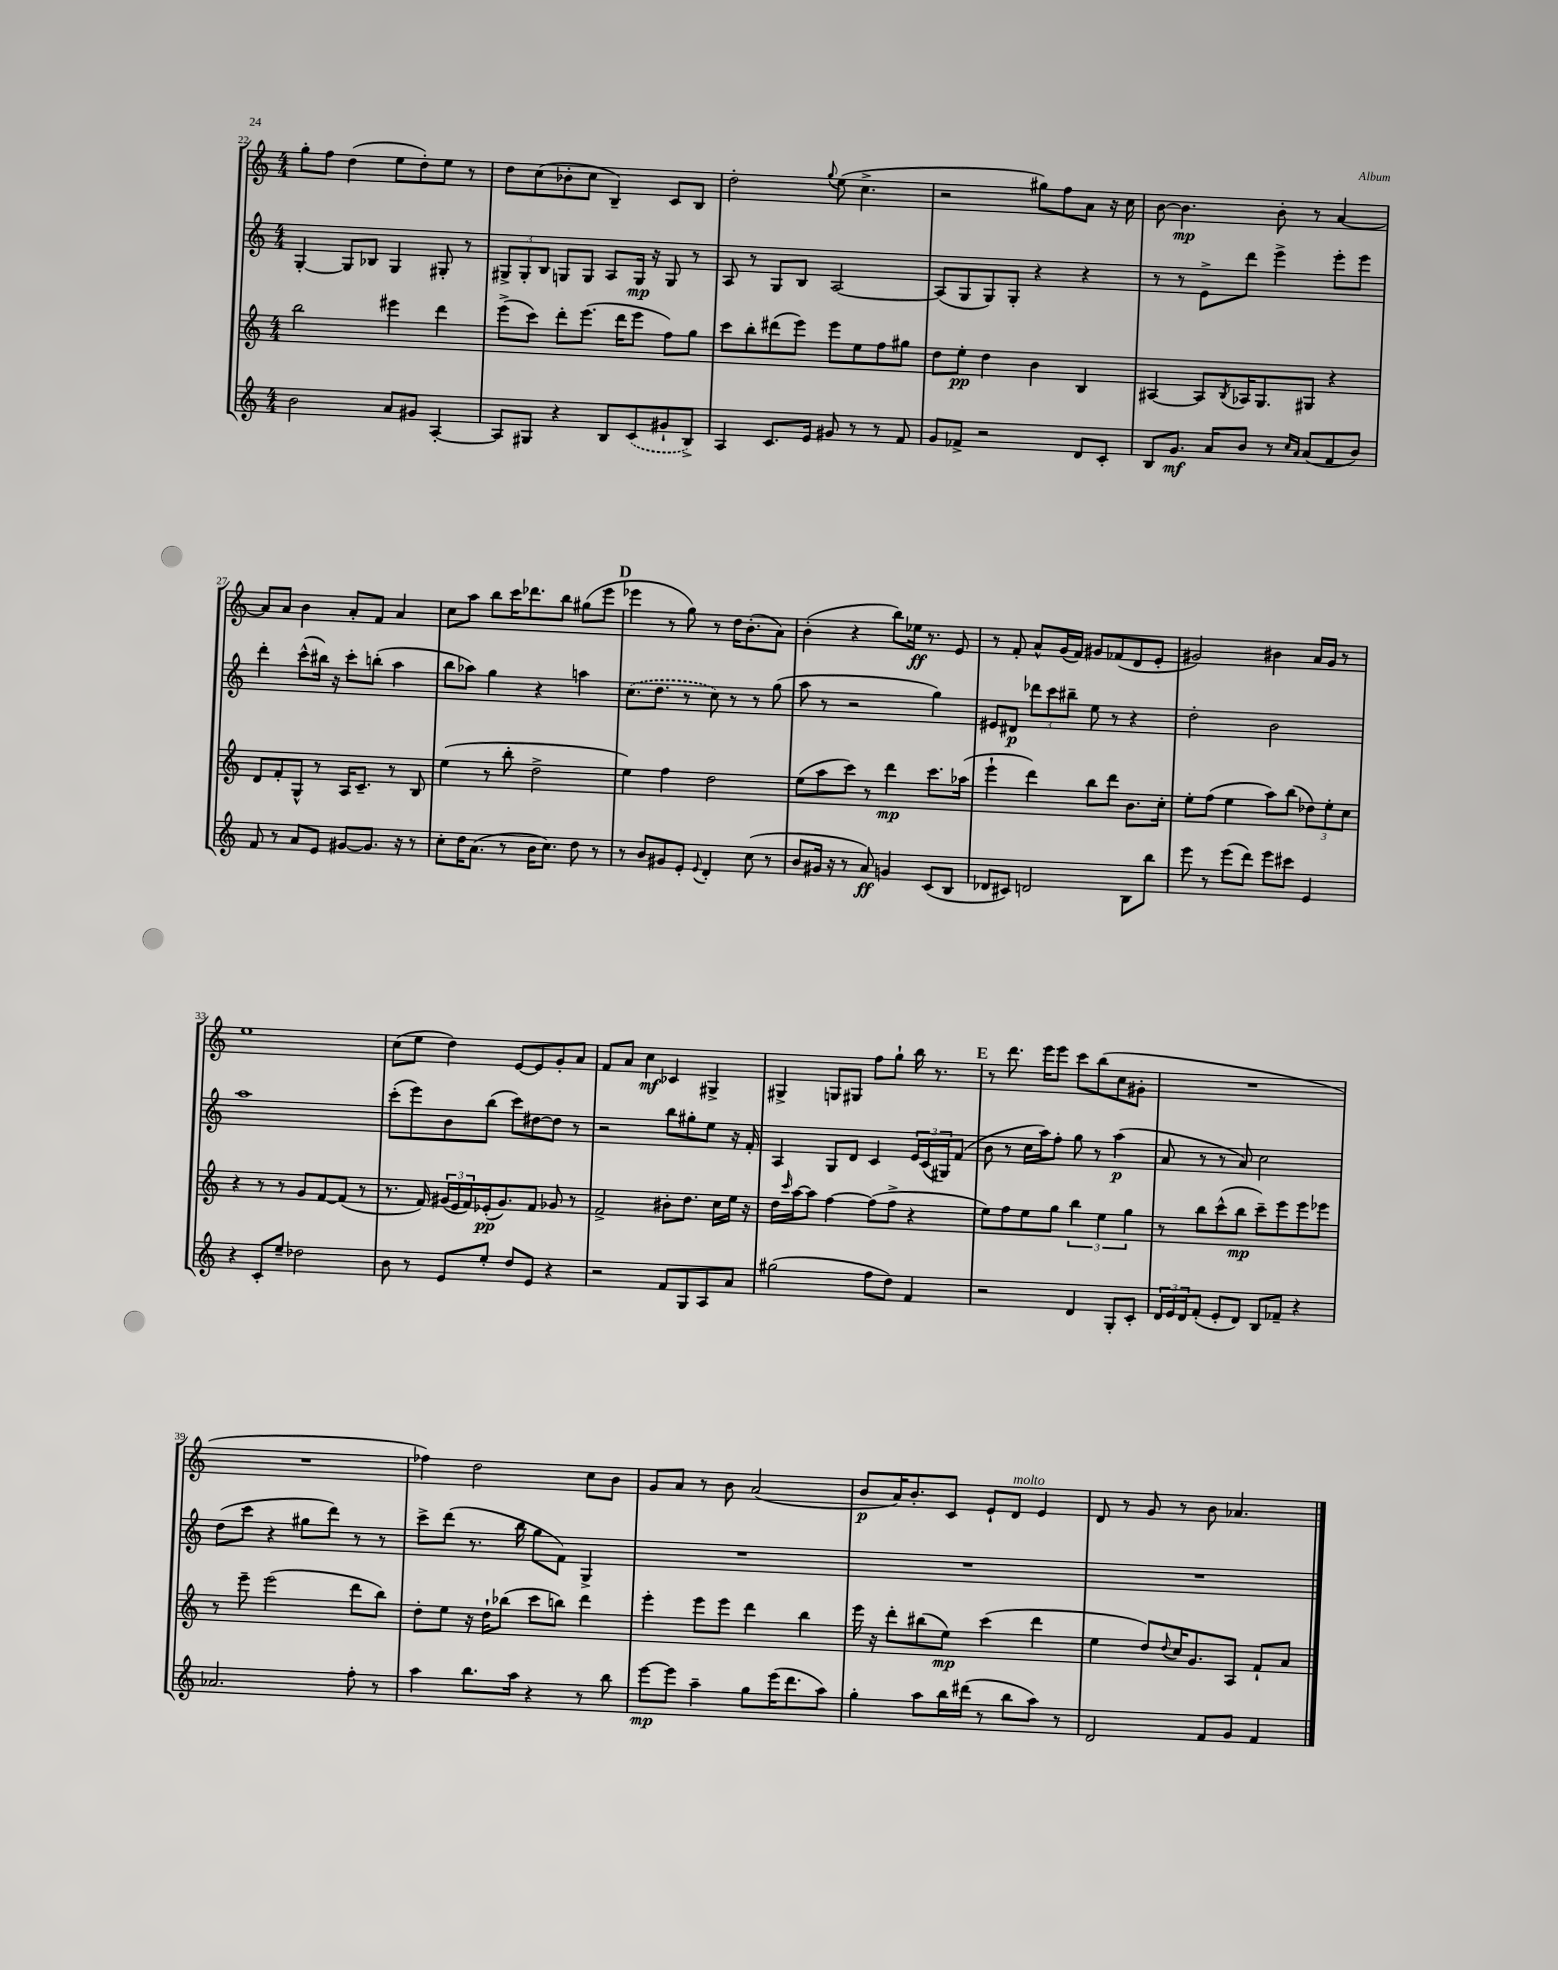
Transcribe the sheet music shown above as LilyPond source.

<<
\new StaffGroup <<
\new Staff = "s0" {
    \clef treble \key c \major \numericTimeSignature \time 4/4
    g''8-. f''8 d''4( e''8 d''8-.) e''8 r8 |
    d''8 c''8( bes'8-. c''8 b4--) c'8 b8 |
    d''2-. \appoggiatura { g''8 } e''8( c''4.-> |
    r2 gis''8) f''8 a'8 r16 c''16 |
    b'8~ b'4.\mp b'8-. r8 a'4~ |
    a'8 a'8 b'4 a'8-. f'8 a'4 |
    c''8 a''8 b''8 c'''16 des'''8. b''8 gis''8( e'''8 |
    \mark \markup { \bold "D" } ees'''4 r8 g''8) r8 d''16 b'8.-.( a'8) |
    b'4-.( r4 b''8) ees''16\ff r8. e'8 |
    r8 f'8-. a'8-^ g'16( f'16) gis'8 fes'8( d'8 e'8-. |
    gis'2) bis'4 a'16 gis'16 r8 |
    e''1 |
    c''8( e''8 d''4) e'8~ e'8 g'8-. a'8 |
    f'8 a'8 c''4\mf ces'4 gis4-> |
    gis4-> g8 gis8 f''8 g''8-! b''16 r8. |
    \mark \markup { \bold "E" } r8 d'''8. e'''16 e'''8 c'''8 b''8( c''8 gis'8-. |
    R1 |
    R1 |
    fes''4) d''2 c''8 b'8 |
    g'8 a'8 r8 b'8 a'2( |
    b'8\p a'16) b'8.-. c'8 e'8-! d'8^\markup { \italic "molto" } e'4 |
    d'8 r8 g'8 r8 b'8 aes'4. \bar "|." |
}
\new Staff = "s1" {
    \clef treble \key c \major \numericTimeSignature \time 4/4
    g4~-. g8 bes8 g4 gis8-. r8 |
    \tuplet 3/2 { gis8-> gis8-. b8 } g8 g8 a8 g16\mp r16 g8 r8 |
    a8 r8 g8 b8 a2~ |
    a8( g8 g8) g8-. r4 r4 |
    r8 r8 e'8-> d'''8 e'''4-> e'''8-. e'''8 |
    d'''4-. c'''8-^( bis''16) r16 c'''8-. b''8-.( a''4 |
    b''8 aes''8) g''4 r4 a''4 |
    \mark \markup { \bold "D" } \once \slurDashed c''8.( d''8. r8 c''8) r8 r8 g''8( |
    a''8 r8 r2 g''4) |
    eis'8 dis'8\p \tuplet 3/2 { des'''8 c'''8 bis''8-- } e''8 r8 r4 |
    d''2-. b'2 |
    a''1 |
    c'''8-.( e'''8) b'8 b''8( c'''8) dis''8~ dis''8 r8 |
    r2 b''8 gis''8-. e''8 r16 f'16-. |
    a4 g8 d'8 c'4 \tuplet 3/2 { e'16 c'16( gis16) } f'8( |
    \mark \markup { \bold "E" } b'8 r8 c''16 a''16) f''8-. g''8 r8 a''4\p( |
    a'8 r8 r8 a'8) c''2 |
    d''8( c'''8 r4 gis''8 d'''8) r8 r8 |
    c'''8-> d'''8( r8. b''16 g''8 f'8) g4-> |
    R1 |
    R1 |
    R1 \bar "|." |
}
\new Staff = "s2" {
    \clef treble \key c \major \numericTimeSignature \time 4/4
    b''2 eis'''4 d'''4 |
    e'''8->( c'''8) d'''8-. e'''8.( d'''16 e'''8 f''8) g''8 |
    c'''8 b''8-. dis'''8( e'''8) e'''8 e''8 f''8 gis''8 |
    d''8 e''8-.\pp d''4 b'4 b4 |
    ais4~ ais8 \acciaccatura { b8 } aes16 g8. gis8 r4 |
    d'8 f'8-. g8-^ r8 a16 c'8.-- r8 b8 |
    e''4( r8 b''8-. d''2-> |
    \mark \markup { \bold "D" } e''4) f''4 d''2 |
    e''8( a''8 c'''8) r8 d'''4\mp c'''8. aes''16( |
    e'''4-! d'''4) b''8 d'''8 b'8. c''16-. |
    e''8-. f''8( e''4 a''8) b''8( \tuplet 3/2 { des''8) e''8-. c''8 } |
    r4 r8 r8 g'8 f'8~ f'8( r8 |
    r8. f'16) \tuplet 3/2 { gis'16( e'16 f'16) } ees'16-.\pp( gis'8.) f'8 ges'8 r8 |
    f'2-> bis'8-. d''8. c''16 e''16 r16 |
    d''16 \grace { c'''16 } a''16~ a''8 f''4~ f''8( f''8-> r4 |
    \mark \markup { \bold "E" } e''8) f''8 e''8 g''8 \tuplet 3/2 { b''4 e''4 g''4 } |
    r8 b''8 c'''8-^( b''8\mp c'''8--) e'''8 e'''8 ees'''8 |
    r8 e'''8-- e'''2( d'''8 b''8) |
    d''8-. e''8 r16 d''16-! bes''8( c'''8 b''8) d'''4 |
    e'''4-. e'''8 e'''8 d'''4 b''4 |
    e'''16 r16 d'''8-. bis''8( e''8\mp) c'''4( d'''4 |
    e''4 d''8) \appoggiatura { d''8 } c''16 g'8. a8 f'8-! a'8 \bar "|." |
}
\new Staff = "s3" {
    \clef treble \key c \major \numericTimeSignature \time 4/4
    b'2 a'8 gis'8 a4~-. |
    a8 gis8 r4 b8 \once \slurDashed c'8( gis'8-! b8->) |
    a4 c'8. e'16 gis'8 r8 r8 f'8 |
    g'8 fes'8-> r2 d'8 c'8-. |
    b8 g'8.\mf a'16 b'8 r8 \grace { c''16 a'16 } a'8( f'8 b'8) |
    f'8 r8 a'8 e'8 gis'8~ gis'8. r16 r8 |
    c''8-. d''16 a'8.( r8 b'16 c''8.) d''8 r8 |
    \mark \markup { \bold "D" } r8 b'8 gis'8 e'8-. \appoggiatura { e'8 } d'4-. c''8( r8 |
    b'8 gis'16 r16 r8 a'8\ff) g'4 c'8( b8 |
    des'8 cis'8) d'2 b8 b''8 |
    e'''8 r8 e'''8( d'''8) e'''8 cis'''8 e'4 |
    r4 c'8-. e''8-- des''2 |
    b'8 r8 e'8 e''8-. d''8 e'8 r4 |
    r2 f'8 g8 a8 a'8 |
    gis''2( f''8 d''8) f'4 |
    \mark \markup { \bold "E" } r2 d'4 g8-. c'8-. |
    \tuplet 3/2 { d'16 e'16 d'16 } f'8-.( e'8-. d'8) b8 fes'8-- r4 |
    aes'2. f''8-. r8 |
    a''4 b''8. a''16 r4 r8 b''8 |
    e'''8~\mp e'''8 a''4-- g''8 e'''16( d'''8. a''8) |
    g''4-. a''8 b''16 dis'''16( r8 b''8 a''8) r8 |
    d'2 f'8 g'8 f'4 \bar "|." |
}
>>
>>
\layout { \context { \Score currentBarNumber = #22 } }
